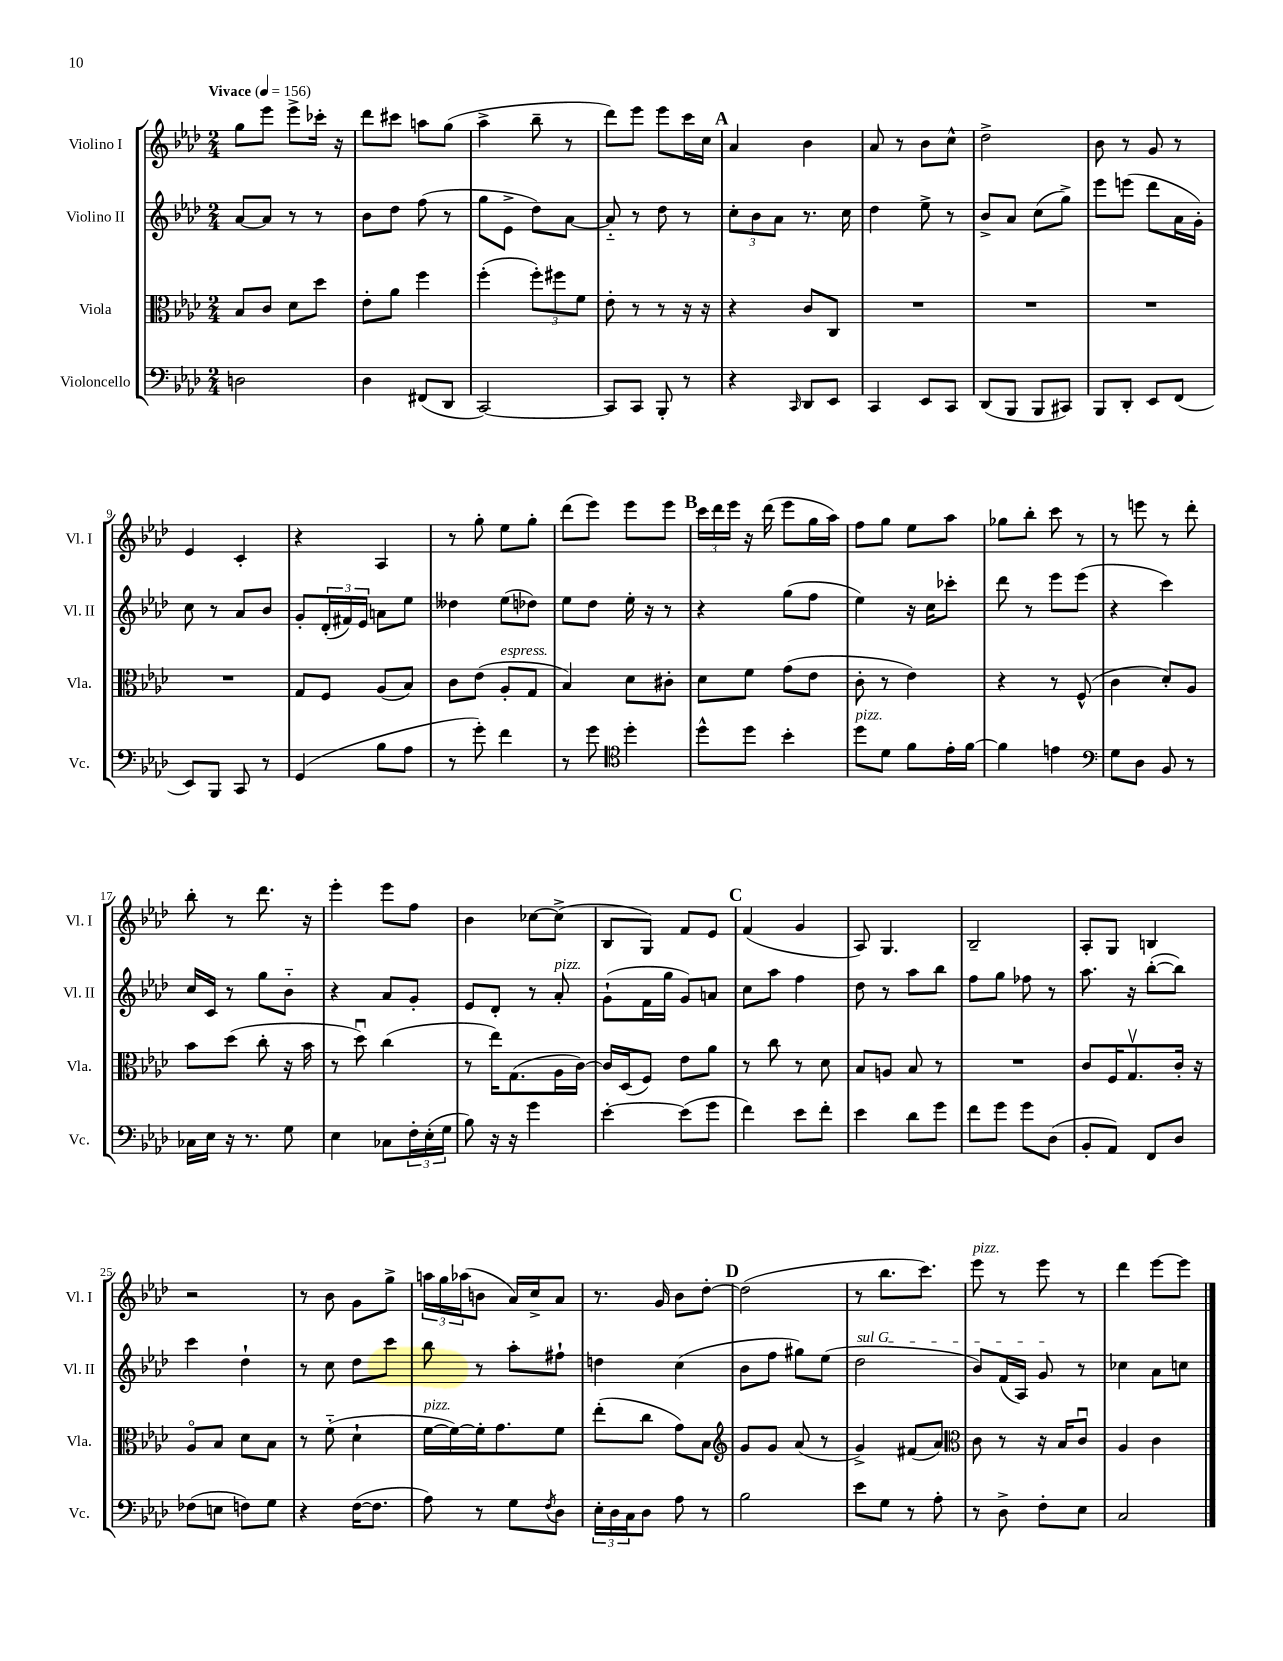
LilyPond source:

<<
\new StaffGroup <<
\new Staff = "s0" \with { instrumentName = "Violino I" shortInstrumentName = "Vl. I" } {
    \clef treble \key aes \major \numericTimeSignature \time 2/4 \tempo "Vivace" 4 = 156
    g''8 ees'''8 ees'''8-> ces'''16-. r16 |
    des'''8 cis'''8 a''8 g''8( |
    aes''4-> bes''8-- r8 |
    des'''8) ees'''8 ees'''8 c'''16 c''16 |
    \mark \markup { \bold "A" } aes'4 bes'4 |
    aes'8 r8 bes'8 c''8-^ |
    des''2-> |
    bes'8 r8 g'8 r8 |
    ees'4 c'4-. |
    r4 aes4 |
    r8 g''8-. ees''8 g''8-. |
    des'''8( ees'''8) ees'''8 ees'''8 |
    \mark \markup { \bold "B" } \tuplet 3/2 { c'''16 des'''16 ees'''16 } r16 des'''16( ees'''8 g''16 aes''16) |
    f''8 g''8 ees''8 aes''8 |
    ges''8 bes''8-. c'''8 r8 |
    r8 e'''8 r8 des'''8-. |
    bes''8-. r8 des'''8. r16 |
    ees'''4-. ees'''8 f''8 |
    bes'4 ces''8~ ces''8->( |
    bes8 g8) f'8 ees'8 |
    \mark \markup { \bold "C" } f'4( g'4 |
    aes8) g4. |
    bes2-- |
    aes8-. g8 b4 |
    r2 |
    r8 bes'8 g'8 g''8-> |
    \tuplet 3/2 { a''16 g''16 aes''16( } b'8 aes'16) c''16-> aes'8 |
    r8. g'16 bes'8 des''8~-. |
    \mark \markup { \bold "D" } des''2( |
    r8 bes''8. c'''8.) |
    ees'''8^\markup { \italic "pizz." } r8 ees'''8 r8 |
    des'''4 ees'''8~ ees'''8 \bar "|." |
}
\new Staff = "s1" \with { instrumentName = "Violino II" shortInstrumentName = "Vl. II" } {
    \clef treble \key aes \major \numericTimeSignature \time 2/4
    aes'8~ aes'8 r8 r8 |
    bes'8 des''8 f''8( r8 |
    g''8 ees'8-> des''8) aes'8~ |
    aes'8-_ r8 des''8 r8 |
    \mark \markup { \bold "A" } \tuplet 3/2 { c''8-. bes'8 aes'8 } r8. c''16 |
    des''4 ees''8-> r8 |
    bes'8-> aes'8 c''8( g''8->) |
    ees'''8 e'''8( des'''8 aes'16 g'16-.) |
    c''8 r8 aes'8 bes'8 |
    g'8-. \tuplet 3/2 { des'16-.( fis'16) ees'16 } a'8 ees''8 |
    deses''4 ees''8( des''8) |
    ees''8 des''8 ees''16-. r16 r8 |
    \mark \markup { \bold "B" } r4 g''8( f''8 |
    ees''4) r16 c''16 ces'''8-. |
    des'''8 r8 ees'''8 ees'''8( |
    r4 c'''4) |
    c''16 c'16 r8 g''8 bes'8-_ |
    r4 aes'8 g'8-. |
    ees'8 des'8-. r8 aes'8-.^\markup { \italic "pizz." } |
    g'8-!( f'16 g''16 g'8) a'8 |
    \mark \markup { \bold "C" } c''8 aes''8 f''4 |
    des''8 r8 aes''8 bes''8 |
    f''8 g''8 fes''8 r8 |
    aes''8. r16 bes''8~-.( bes''8) |
    c'''4 des''4-! |
    r8 c''8 des''8 c'''8 |
    bes''8 r8 aes''8-. fis''8-! |
    d''4 c''4( |
    \mark \markup { \bold "D" } bes'8 f''8 gis''8) ees''8( |
    \once \override TextSpanner.bound-details.left.text = \markup { \italic "sul G" } des''2\startTextSpan |
    bes'8) f'16( aes16) g'8\stopTextSpan r8 |
    ces''4 aes'8 c''8 \bar "|." |
}
\new Staff = "s2" \with { instrumentName = "Viola" shortInstrumentName = "Vla." } {
    \clef alto \key aes \major \numericTimeSignature \time 2/4
    bes8 c'8 des'8 des''8 |
    ees'8-. aes'8 f''4 |
    f''4-.( \tuplet 3/2 { f''8-.) fis''8 f'8 } |
    ees'8-. r8 r8 r16 r16 |
    \mark \markup { \bold "A" } r4 c'8 c8 |
    R2 |
    R2 |
    R2 |
    R2 |
    g8 f8 aes8( bes8) |
    c'8 ees'8( aes8-.^\markup { \italic "espress." } g8 |
    bes4) des'8 cis'8-. |
    \mark \markup { \bold "B" } des'8 f'8 g'8( ees'8 |
    c'8-. r8 ees'4) |
    r4 r8 f8-^( |
    c'4 des'8-.) aes8 |
    bes'8 des''8( c''8-. r16 bes'16 |
    r8 des''8\downbow) c''4( |
    r8 ees''16) g8.( aes16 c'16~) |
    c'16 des16( f8) ees'8 aes'8 |
    \mark \markup { \bold "C" } r8 c''8 r8 des'8 |
    bes8 a8 bes8 r8 |
    R2 |
    c'8 f16 g8.\upbow c'16-. r16 |
    aes8\flageolet bes8 des'8 bes8 |
    r8 f'8-_( des'4-! |
    f'16~^\markup { \italic "pizz." } f'16~) f'16-. g'8. f'8 |
    ees''8-.( c''8 g'8) bes8 |
    \mark \markup { \bold "D" } \clef treble g'8 g'8 aes'8( r8 |
    g'4->) fis'8( aes'8) |
    \clef alto c'8 r8 r16 bes16 c'8\downbow |
    aes4 c'4 \bar "|." |
}
\new Staff = "s3" \with { instrumentName = "Violoncello" shortInstrumentName = "Vc." } {
    \clef bass \key aes \major \numericTimeSignature \time 2/4
    d2 |
    des4 fis,8( des,8 |
    c,2~) |
    c,8 c,8 bes,,8-. r8 |
    \mark \markup { \bold "A" } r4 \grace { c,16 } des,8 ees,8 |
    c,4 ees,8 c,8 |
    des,8( bes,,8 bes,,8 cis,8) |
    bes,,8 des,8-. ees,8 f,8( |
    ees,8) bes,,8 c,8 r8 |
    g,4( bes8 aes8 |
    r8 g'8-.) f'4 |
    r8 g'8 \clef tenor des''4-. |
    \mark \markup { \bold "B" } des''8-^ des''8 bes'4-. |
    des''8^\markup { \italic "pizz." } des'8 f'8 ees'16-. f'16~ |
    f'4 e'4 |
    \clef bass g8 des8 bes,8 r8 |
    ces16 ees16 r16 r8. g8 |
    ees4 ces8 \tuplet 3/2 { f16-. ees16-.( g16 } |
    bes8) r16 r16 g'4 |
    ees'4~-. ees'8( g'8 |
    \mark \markup { \bold "C" } f'4) ees'8 f'8-. |
    ees'4 des'8 g'8 |
    f'8 g'8 g'8 des8( |
    bes,8-. aes,8) f,8 des8 |
    fes8( e8 f8) g8 |
    r4 f16~( f8. |
    aes8) r8 g8 \acciaccatura { f8 } des8 |
    \tuplet 3/2 { ees16-. des16 c16 } des8 aes8 r8 |
    \mark \markup { \bold "D" } bes2 |
    ees'8 g8 r8 aes8-. |
    r8 des8-> f8-. ees8 |
    c2 \bar "|." |
}
>>
>>
